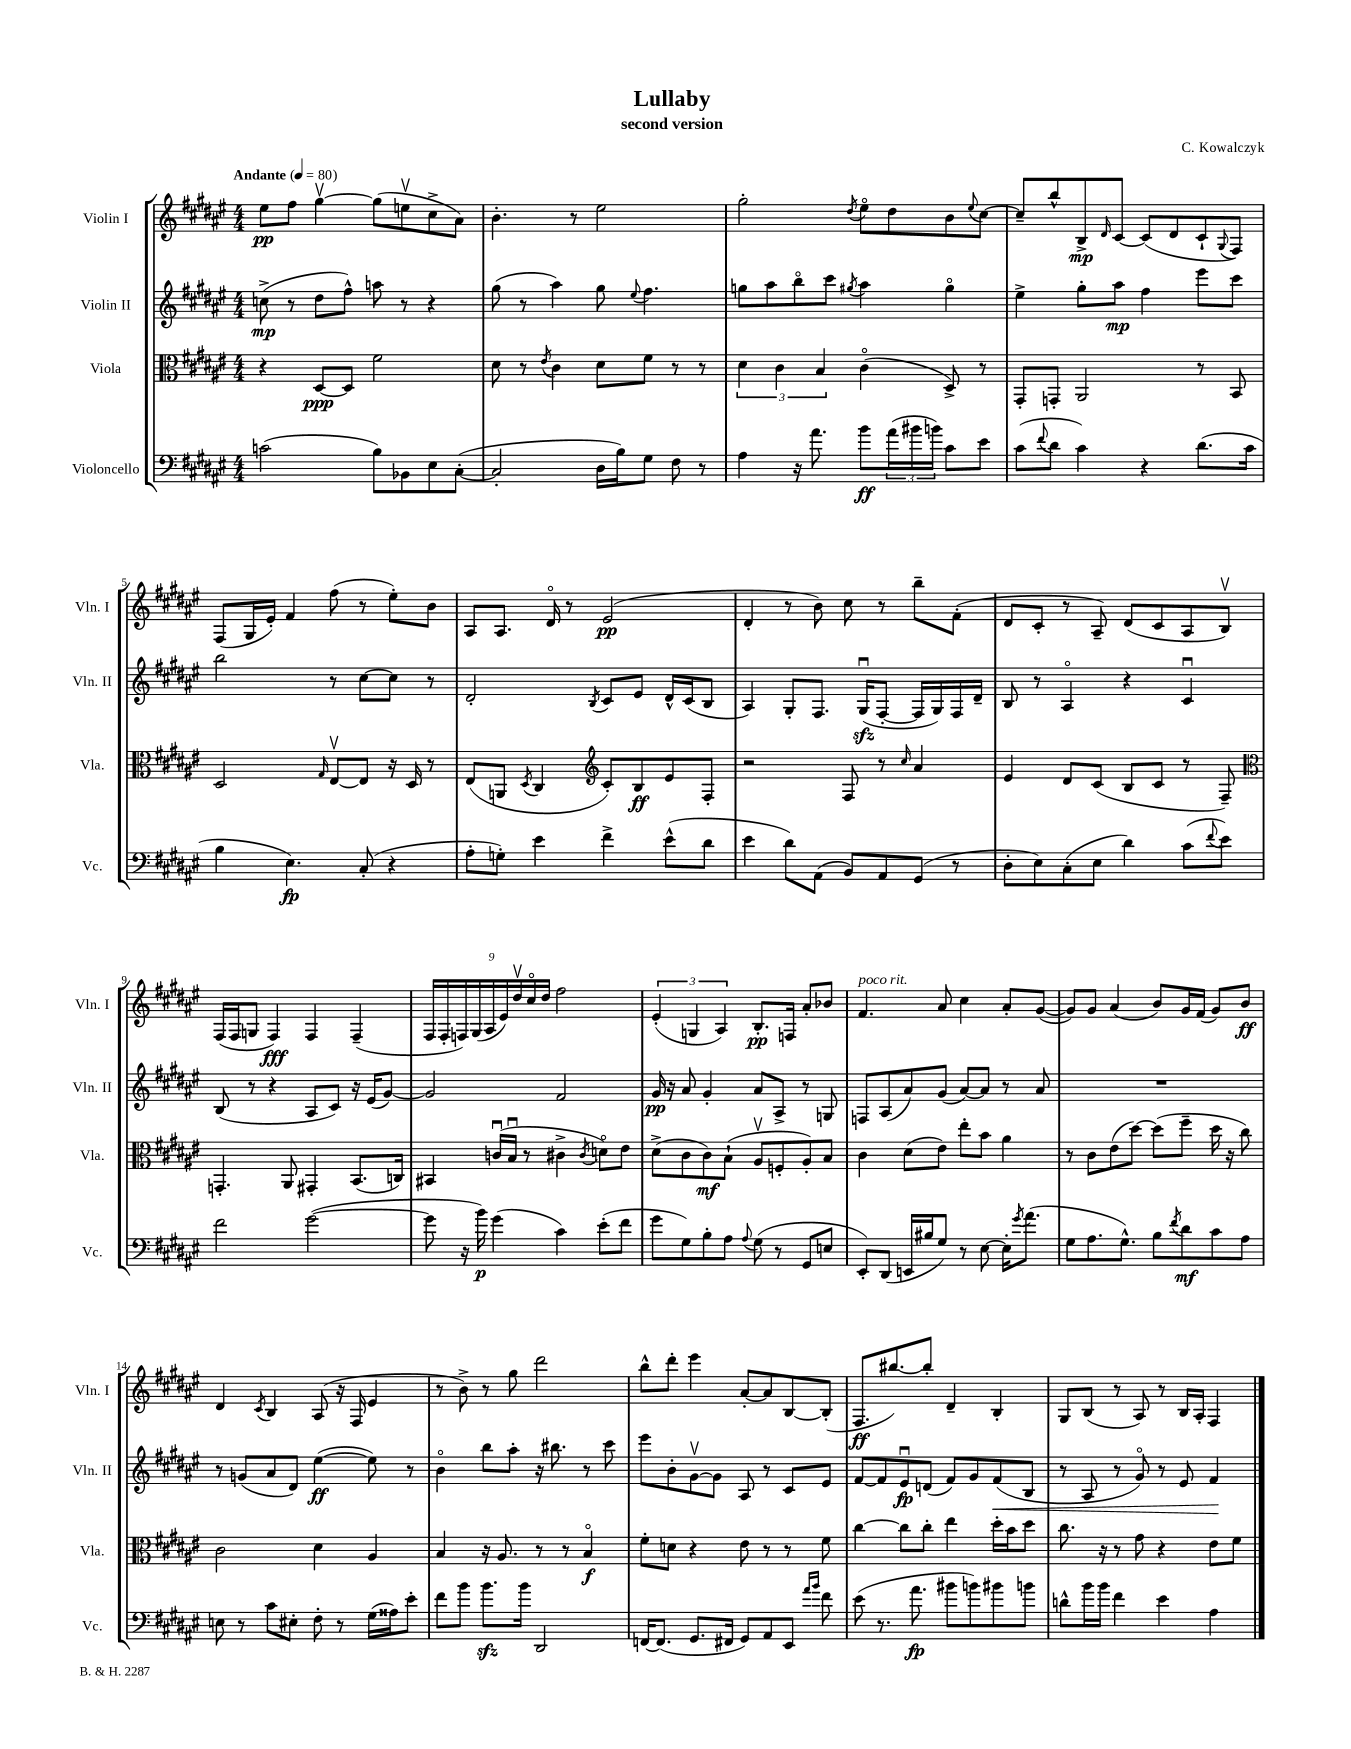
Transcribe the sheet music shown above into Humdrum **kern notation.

**kern	**kern	**kern	**kern
*staff4	*staff3	*staff2	*staff1
*clefF4	*clefC3	*clefG2	*clefG2
*k[f#c#g#d#a#e#]	*k[f#c#g#d#a#e#]	*k[f#c#g#d#a#e#]	*k[f#c#g#d#a#e#]
*M4/4	*M4/4	*M4/4	*M4/4
*MM80	*MM80	*MM80	*MM80
(2c	4r	(8cc^	8ee#
.	.	8r	8ff#
.	[8D#	8dd#	[4gg#v
.	8D#]	8ff#^^)	.
8B)	2f#	8aa	(8gg#]
8BB-	.	8r	8eev
8E#	.	4r	8cc#^
([8C#'	.	.	8a#)
=	=	=	=
2C#']	8d#	(8gg#	4.b'
.	8r	8r	.
.	8qe#	.	.
.	4c#	4aa#)	.
.	.	.	8r
16D#	8d#	8gg#	2ee#
16B)	.	.	.
.	.	8qqee#	.
8G#	8f#	4.ff#	.
8F#	8r	.	.
8r	8r	.	.
=	=	=	=
4A#	6d#	8gg	2gg#'
.	.	8aa#	.
.	6c#	.	.
16r	.	8bbo	.
8.a#	.	.	.
.	6B	.	.
.	.	8ccc#	.
.	.	8qgg#	8qdd#
8b	(4c#o	4aa#	8ee#o
(24a#	.	.	8dd#
24b#	.	.	.
24b)	.	.	.
8c#	8D#^)	4gg#o	8b
.	.	.	8qqee#
8e#	8r	.	[8cc#
=	=	=	=
(8c#	8GG#'	4ee#^	8cc#~]
8qqf#	.	.	.
8d#	8GG'	.	8bb^^
4c#)	2AA#	8gg#'	8B^
.	.	.	16qqd#
.	.	8aa#	[8c#
4r	.	4ff#	(8c#]
.	.	.	8d#
(8.d#	8r	8eee#	8c#`
.	.	.	8qqG#
.	8BB	8ccc#	8F#)
16c#	.	.	.
=	=	=	=
4B	2D#	2bb	(8F#
.	.	.	16G#
.	.	.	16e#')
4.E#)	.	.	4f#
.	16qqG#	.	.
.	[8E#v	8r	(8ff#
(8C#'	8E#]	[8cc#	8r
4r	16r	8cc#]	8ee#')
.	16D#	.	.
.	8r	8r	8b
=	=	=	=
8A#'	(8E#	2d#'	8A#
8G')	8AA	.	8.A#
.	8qD#	.	.
4e#	4C#	.	.
.	.	.	16d#o
.	.	.	8r
*	*clefG2	*	*
.	.	8qB	.
4f#^	8c#')	8c#	(2e#
.	8B	8e#	.
(8e#^^	8e#	16d#^^	.
.	.	(16c#	.
8d#	8F#'	8B	.
=	=	=	=
4e#	2r	4A#)	4d#'
8d#)	.	8G#'	8r
(8AA#	.	8.F#	8b)
8BB)	8F#	.	8cc#
.	.	(16G#u	.
8AA#	8r	[8F#'	8r
.	16qqcc#	.	.
(8GG#	4a#	16F#]	8bb~
.	.	16G#)	.
8r	.	16F#	(8f#'
.	.	16d#~	.
=	=	=	=
8D#'	4e#	8B	8d#
8E#)	.	8r	8c#'
(8C#'	8d#	4A#o	8r
8E#	(8c#	.	8A#~)
4d#)	8B	4r	(8d#
.	8c#	.	8c#
(8c#	8r	4c#u	8A#
8qqf#	.	.	.
8e#)	8F#~)	.	8Bv)
=	=	=	=
*	*clefC3	*	*
2f#	4.GG'	(8B	(16F#
.	.	.	16F#
.	.	8r	8G
.	.	4r	4F#)
.	8AA#	.	.
([2g#	4GG#'	8A#	4F#
.	.	8c#)	.
.	(8.BB	16r	(4F#~
.	.	(16e#	.
.	.	[8g#)	.
.	16C)	.	.
=	=	=	=
8g#]	4BB#	2g#]	18F#
.	.	.	18F#'
.	.	.	18F)
16r	.	.	.
.	.	.	(18G#
16b)	.	.	.
.	.	.	18A#
(4g#	(16cu	.	.
.	.	.	18e#)
.	16Bu	.	.
.	.	.	18dd#v
.	8r	.	.
.	.	.	18cc#o
.	.	.	18dd#
4c#)	4c#^	2f#	2ff#
.	8qc#	.	.
(8e#'	8do)	.	.
8f#	8e#	.	.
=	=	=	=
8g#	(8d#^	16g#	(6e#'
.	.	16r	.
8G#)	8c#	8a#	.
.	.	.	6G
8B'	8c#)	4g#'	.
.	.	.	6A#)
8A#	(8B`	.	.
8qqA#	.	.	.
(8G#	8A#v	8a#	8.B'
8r	8F'	8A#^	.
.	.	.	16F
8GG#	8A#')	8r	8a#'
8E	8B	8G	8b-
=	=	=	=
8EE#')	4c#	8F	4.f#
(8DD#	.	(8A#	.
16EE	(8d#	8a#)	.
16B#	.	.	.
8G#)	8e#)	(8g#	8a#
8r	8ee#'	[8a#)	4cc#
[8E#	8b	8a#]	.
16E#']	4a#	8r	8a#'
8qg#	.	.	.
(8.a#	.	.	.
.	.	8a#	([8g#
=	=	=	=
8G#	8r	1r	8g#])
8.A#	8c#	.	8g#
.	(8e#	.	(4a#
8.G#^^)	.	.	.
.	[8dd#)	.	.
8B	(8dd#]	.	8b)
8qf#	.	.	.
8d#	8ff#~	.	16g#
.	.	.	(16f#
8c#	16dd#	.	8g#)
.	16r	.	.
8A#	8cc#)	.	8b
=	=	=	=
8E	2c#	8r	4d#
8r	.	(8g	.
.	.	.	8qc#
8c#	.	8a#	4B
8E#'	.	8d#)	.
8F#'	4d#	([4ee#	(8A#
8r	.	.	16r
.	.	.	16F#
(16G#	4A#	8ee#])	4e#
16A##)	.	.	.
8e#'	.	8r	.
=	=	=	=
8f#	4B	4bo	8r
8b	.	.	8b^)
8.b	16r	8bb	8r
.	8.A#	.	.
.	.	8aa#'	8gg#
16b	.	.	.
2DD#	8r	16r	2ddd#
.	.	8.bb#	.
.	8r	.	.
.	4Bo	8r	.
.	.	8ccc#	.
=	=	=	=
[16FF	8f#'	8eee#	8bb^^
(8.FF]	.	.	.
.	8d	8b'	8ddd#'
8.GG#	4r	[8g#v	4eee#
.	.	8g#]	.
16FF#	.	.	.
8GG#)	8e#	8A#	[8a#'
8AA#	8r	8r	8a#]
8EE#	8r	8c#	[8B
16qqa#	.	.	.
16qqb	.	.	.
8f#	8f#	8e#	(8B']
=	=	=	=
(8e#	[4cc#	[8f#	8.F#
8.r	.	8f#]	.
.	.	.	[8.bb#)
.	8cc#]	8e#u	.
8.a#	.	.	.
.	8cc#'	(8d	8bb#']
8b#	4ee#	8f#)	4d#~
8b)	.	8g#	.
8b#	16dd#'	(8f#	4B'
.	16b	.	.
8b	8dd#	8B	.
=	=	=	=
8d^^	8.cc#	8r	8G#
16b	.	8A#	(8B
16b	16r	.	.
4f#	8r	8r	8r
.	8g#	8g#o)	8A#)
4e#	4r	8r	8r
.	.	8e#	16B
.	.	.	16A#'
4A#	8e#	4f#	4F#
.	8f#	.	.
==	==	==	==
*-	*-	*-	*-
